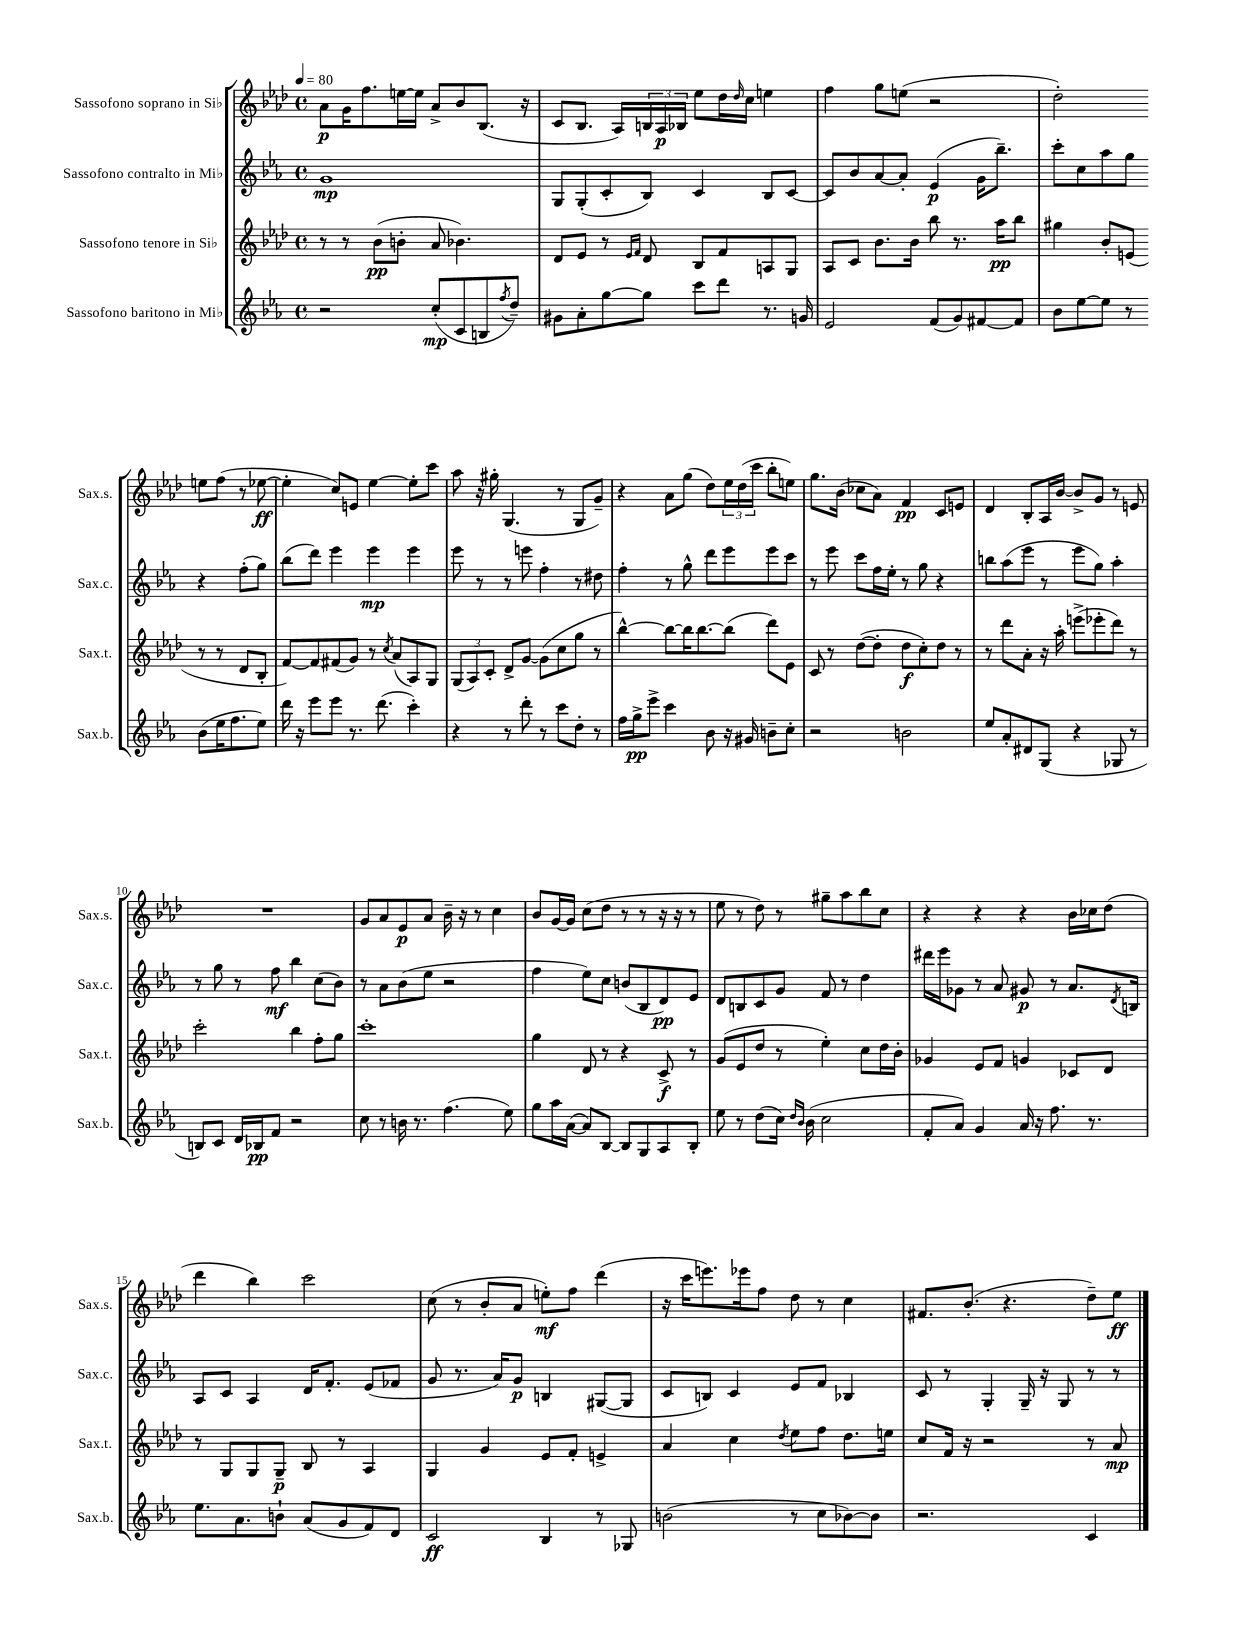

**kern	**dynam	**kern	**dynam	**kern	**dynam	**kern	**dynam
*part4	*part4	*part3	*part3	*part2	*part2	*part1	*part1
*staff4	*staff4	*staff3	*staff3	*staff2	*staff2	*staff1	*staff1
*I"Sassofono baritono in Mi♭	*	*I"Sassofono tenore in Si♭	*	*I"Sassofono contralto in Mi♭	*	*I"Sassofono soprano in Si♭	*
*I'Sax.b.	*	*I'Sax.t.	*	*I'Sax.c.	*	*I'Sax.s.	*
*clefG2	*	*clefG2	*	*clefG2	*	*clefG2	*
*k[b-e-a-]	*	*k[b-e-a-d-]	*	*k[b-e-a-]	*	*k[b-e-a-d-]	*
*M4/4	*	*M4/4	*	*M4/4	*	*M4/4	*
*met(c)	*	*met(c)	*	*met(c)	*	*met(c)	*
*MM80	*	*MM80	*	*MM80	*	*MM80	*
=1	=1	=1	=1	=1	=1	=1	=1
2r	.	8r	.	1g	mp	8a-\L	p
.	.	8r	.	.	.	16g\K	.
.	.	.	.	.	.	8.ff\	.
.	.	(8b-\L	pp	.	.	.	.
.	.	8bn'\J	.	.	.	[16een\L	.
.	.	.	.	.	.	16ee\JJ]	.
(8cc'/L	mp	8a-/	.	.	.	8a-^/L	.
8c/	.	4.b-X\)	.	.	.	8b-/	.
8Bn/	.	.	.	.	.	(8.B-/J	.
8qff/	.	.	.	.	.	.	.
8dd~/J)	.	.	.	.	.	.	.
.	.	.	.	.	.	16r	.
=2	=2	=2	=2	=2	=2	=2	=2
8g#X\L	.	8d-/L	.	8G/L	.	8c/L	.
8a-'\	.	8e-/J	.	(8G'/	.	8.B-/J	.
[8gg\	.	8r	.	8c'/	.	.	.
.	.	.	.	.	.	16A-/LL)	.
.	.	16qqe-/LL	.	.	.	.	.
.	.	16qqf/JJ	.	.	.	.	.
8gg\J]	.	8d-/	.	8B-/J)	.	24Bn/	.
.	.	.	.	.	.	24A-/	p
.	.	.	.	.	.	24B-X/JJ	.
8ccc\L	.	8B-/L	.	4c/	.	8ee-\L	.
8ddd\J	.	8f/	.	.	.	16dd-\L	.
.	.	.	.	.	.	16qqdd-/	.
.	.	.	.	.	.	16cc\JJ	.
8.r	.	8An/	.	8B-/L	.	4een\	.
.	.	8G/J	.	[8c/J	.	.	.
16gn/	.	.	.	.	.	.	.
=3	=3	=3	=3	=3	=3	=3	=3
2e-/	.	8A-/L	.	8c/L]	.	4ff\	.
.	.	8c/J	.	8b-/	.	.	.
.	.	8.b-\L	.	[8a-/	.	8gg\L	.
.	.	.	.	8a-'/J]	.	(8een\J	.
.	.	16b-\Jk	.	.	.	.	.
(8f/L	.	8bb-\	.	(4e-/	p	2r	.
8g/)	.	8.r	.	.	.	.	.
[8f#X/	.	.	.	16g\KL	.	.	.
.	.	16aa-\KL	pp	8.bb-~\J)	.	.	.
8f#/J]	.	8bb-\J	.	.	.	.	.
=4	=4	=4	=4	=4	=4	=4	=4
8b-\L	.	4gg#X\	.	8ccc'\L	.	2dd-'\)	.
[8ee-\	.	.	.	8cc\	.	.	.
8ee-\J]	.	8b-'/L	.	8aa-\	.	.	.
8r	.	(8en/J	.	8gg\J	.	.	.
(8b-\L	.	8r	.	4r	.	8een\L	.
16ee-\K	.	8r	.	.	.	(8ff\J	.
8.ff\	.	.	.	.	.	.	.
.	.	8d-/L	.	(8ff'\L	.	8r	.
8ee-\J)	.	8B-'/J	.	8gg\J)	.	[8ee-X\	ff
!!LO:LB:g=z
=5	=5	=5	=5	=5	=5	=5	=5
16ddd\	.	[8f/L)	.	(8bb-\L	.	4ee-'\]	.
16r	.	.	.	.	.	.	.
8eee-\L	.	8f/]	.	8ddd\J)	.	.	.
8eee-\J	.	(8f#X/	.	4eee-\	.	8cc/L)	.
8.r	.	8g/J)	.	.	.	8en/J	.
.	.	8r	.	4eee-\	mp	[4ee-\	.
(8.ddd\	.	.	.	.	.	.	.
.	.	8qcc/	.	.	.	.	.
.	.	(8a-/L	.	.	.	.	.
4ccc'\)	.	8A-/)	.	4eee-\	.	8ee-'\L]	.
.	.	8G/J	.	.	.	8ccc\J	.
=6	=6	=6	=6	=6	=6	=6	=6
4r	.	(12G/L	.	8eee-\	.	8aa-\	.
.	.	12A-/)	.	.	.	.	.
.	.	.	.	8r	.	16r	.
.	.	12c'/J	.	.	.	.	.
.	.	.	.	.	.	16gg#X'\	.
8r	.	8d-^/L	.	8r	.	(4.G/	.
8ddd'\	.	[8g/J	.	8eeen\	.	.	.
8r	.	(8g\L]	.	4ff'\	.	.	.
8ccc\L	.	8cc\	.	.	.	8r	.
8dd'\J	.	8gg\J	.	8r	.	8G/L	.
8r	.	8r	.	8dd#X\	.	8g~/J)	.
=7	=7	=7	=7	=7	=7	=7	=7
16ff\LL	.	[4bb-^^\)	.	4ff'\	.	4r	.
16gg^\J	pp	.	.	.	.	.	.
8eee-^\J	.	.	.	.	.	.	.
4ccc\	.	8bb-\L_	.	8r	.	8a-\L	.
.	.	16bb-\K]	.	8gg^^\	.	(8gg\J	.
.	.	[8.bb-\	.	.	.	.	.
8b-\	.	.	.	8ddd\L	.	8dd-\L)	.
16r	.	(8bb-\J]	.	8eee-\	.	24ee-\L	.
.	.	.	.	.	.	(24dd-\	.
16g#X/	.	.	.	.	.	.	.
.	.	.	.	.	.	24ccc\JJ	.
8bn~\L	.	8ddd-\L)	.	8eee-\	.	8bb-'\L	.
8cc'\J	.	8e-\J	.	8ccc\J	.	8een\J)	.
=8	=8	=8	=8	=8	=8	=8	=8
2r	.	8c/	.	8r	.	8.gg\L	.
.	.	8r	.	8eee-\	.	.	.
.	.	.	.	.	.	(16b-\Jk	.
.	.	([8dd-\L	.	8ccc\L	.	8cc-X\L	.
.	.	8dd-'\J]	.	16ff\L	.	8a-\J)	.
.	.	.	.	16ee-'\JJ	.	.	.
2bn\	.	8dd-\L	f	8r	.	4f/	pp
.	.	8cc'\)	.	8gg\	.	.	.
.	.	8dd-\J	.	4r	.	8c/L	.
.	.	8r	.	.	.	8en/J	.
=9	=9	=9	=9	=9	=9	=9	=9
8ee-/L	.	8r	.	8bbn\L	.	4d-/	.
8a-'/	.	8ddd-\L	.	(8aa-\	.	.	.
8d#X/	.	8a-'\J	.	8eee-\J	.	8B-'/L	.
(8G/J	.	16r	.	8r	.	16A-/L	.
.	.	16aa-'\	.	.	.	[16b-/JJ	.
4r	.	(8eeen^\L	.	8eee-\L	.	8b-^/L]	.
.	.	8eee-X'\	.	8gg\J)	.	8g/J	.
8G-X/	.	8ddd-\J)	.	4aa-'\	.	8r	.
8r	.	8r	.	.	.	8en/	.
!!LO:LB:g=z
=10	=10	=10	=10	=10	=10	=10	=10
8Bn/L)	.	2ccc'\	.	8r	.	1r	.
8c/J	.	.	.	8gg\	.	.	.
16d/LL	.	.	.	8r	.	.	.
16B-X/J	pp	.	.	.	.	.	.
8f/J	.	.	.	8ff\	mf	.	.
2r	.	4bb-\	.	4bb-\	.	.	.
.	.	8ff'\L	.	(8cc\L	.	.	.
.	.	8gg\J	.	8b-\J)	.	.	.
=11	=11	=11	=11	=11	=11	=11	=11
8cc\	.	1ccc'	.	8r	.	8g/L	.
8r	.	.	.	8a-\L	.	8a-/	.
16bn\	.	.	.	(8b-\	.	8e-/	p
8.r	.	.	.	.	.	.	.
.	.	.	.	8ee-\J	.	8a-/J	.
(4.ff\	.	.	.	2r	.	16b-~\	.
.	.	.	.	.	.	16r	.
.	.	.	.	.	.	8r	.
.	.	.	.	.	.	4cc\	.
8ee-\)	.	.	.	.	.	.	.
=12	=12	=12	=12	=12	=12	=12	=12
8gg\L	.	4gg\	.	4ff\	.	8b-/L	.
16aa-\L	.	.	.	.	.	[16g/L	.
([16a-\JJ	.	.	.	.	.	16g/JJ]	.
8a-/L])	.	8d-/	.	8ee-\L)	.	(8cc\L	.
[8B-/J	.	8r	.	8cc\J	.	8dd-\J	.
8B-/L]	.	4r	.	(8bn/L	.	8r	.
8G/	.	.	.	8B-/	.	8r	.
8A-/	.	8c^/	f	8d/)	pp	16r	.
.	.	.	.	.	.	16r	.
8B-'/J	.	8r	.	8e-/J	.	8r	.
=13	=13	=13	=13	=13	=13	=13	=13
8ee-\	.	(8g/L	.	8d/L	.	8ee-\	.
8r	.	8e-/	.	8Bn/	.	8r	.
(8dd\L	.	8dd-/J	.	8c/	.	8dd-\)	.
16cc\Jk)	.	8r	.	8g/J	.	8r	.
16qqdd/LL	.	.	.	.	.	.	.
16qqb-/JJ	.	.	.	.	.	.	.
(16b-\	.	.	.	.	.	.	.
2cc\	.	4ee-'\)	.	8f/	.	8gg#X~\L	.
.	.	.	.	8r	.	8aa-\	.
.	.	8cc\L	.	4dd\	.	8bb-\	.
.	.	16dd-\L	.	.	.	8cc\J	.
.	.	16b-'\JJ	.	.	.	.	.
=14	=14	=14	=14	=14	=14	=14	=14
8f'/L	.	4g-X/	.	16ddd#X\LL	.	4r	.
.	.	.	.	16eee-\J	.	.	.
8a-/J)	.	.	.	8g-X\J	.	.	.
4g/	.	8e-/L	.	8r	.	4r	.
.	.	8f/J	.	8a-/	.	.	.
16a-/	.	4gn/	.	8g#X/	p	4r	.
16r	.	.	.	.	.	.	.
8.ff\	.	.	.	8r	.	.	.
.	.	8c-X/L	.	8.a-/L	.	16b-\LL	.
8.r	.	.	.	.	.	16cc-X\J	.
.	.	8d-/J	.	.	.	(8dd-\J	.
.	.	.	.	8qd/	.	.	.
.	.	.	.	16Bn/Jk	.	.	.
!!LO:LB:g=z
=15	=15	=15	=15	=15	=15	=15	=15
8.ee-\L	.	8r	.	8A-/L	.	4ddd-\	.
.	.	8G/L	.	8c/J	.	.	.
8.a-\	.	.	.	.	.	.	.
.	.	8G/	.	4A-/	.	4bb-\)	.
8bn`\J	.	8G~/J	p	.	.	.	.
(8a-/L	.	8B-/	.	16d/KL	.	2ccc\	.
.	.	.	.	8.f'/J	.	.	.
8g/	.	8r	.	.	.	.	.
8f/)	.	4A-/	.	(8e-/L	.	.	.
8d/J	.	.	.	8f-X/J	.	.	.
=16	=16	=16	=16	=16	=16	=16	=16
2c/	ff	4G/	.	8g/	.	(8cc\	.
.	.	.	.	8.r	.	8r	.
.	.	4g/	.	.	.	8b-'/L	.
.	.	.	.	16a-/KL)	.	.	.
.	.	.	.	8g/J	p	8a-/J	.
4B-/	.	8e-/L	.	4Bn/	.	8een'\L)	mf
.	.	8f'/J	.	.	.	8ff\J	.
8r	.	4en^/	.	([8G#X/L	.	(4ddd-\	.
8G-X/	.	.	.	8G#/J]	.	.	.
=17	=17	=17	=17	=17	=17	=17	=17
(2bn\	.	4a-/	.	8c/L	.	16r	.
.	.	.	.	.	.	16ccc\KL	.
.	.	.	.	8Bn/J)	.	8.eeen\)	.
.	.	4cc\	.	4c/	.	.	.
.	.	.	.	.	.	16eee-X\k	.
.	.	.	.	.	.	8ff\J	.
.	.	8qdd-/	.	.	.	.	.
8r	.	8ee-\L	.	8e-/L	.	8dd-\	.
8cc\L	.	8ff\J	.	8f/J	.	8r	.
[8b-X\)	.	8.dd-\L	.	4B-X/	.	4cc\	.
8b-\J]	.	.	.	.	.	.	.
.	.	16een\Jk	.	.	.	.	.
=18	=18	=18	=18	=18	=18	=18	=18
2.r	.	8cc/L	.	8c/	.	8.f#X/L	.
.	.	16f/Jk	.	8r	.	.	.
.	.	16r	.	.	.	(8.b-'/J	.
.	.	2r	.	4G'/	.	.	.
.	.	.	.	.	.	4.r	.
.	.	.	.	16G~/	.	.	.
.	.	.	.	16r	.	.	.
.	.	.	.	8G/	.	.	.
4c/	.	8r	.	8r	.	8dd-~\L)	.
.	.	8a-/	mp	8r	.	8ee-\J	ff
==	==	==	==	==	==	==	==
*-	*-	*-	*-	*-	*-	*-	*-
